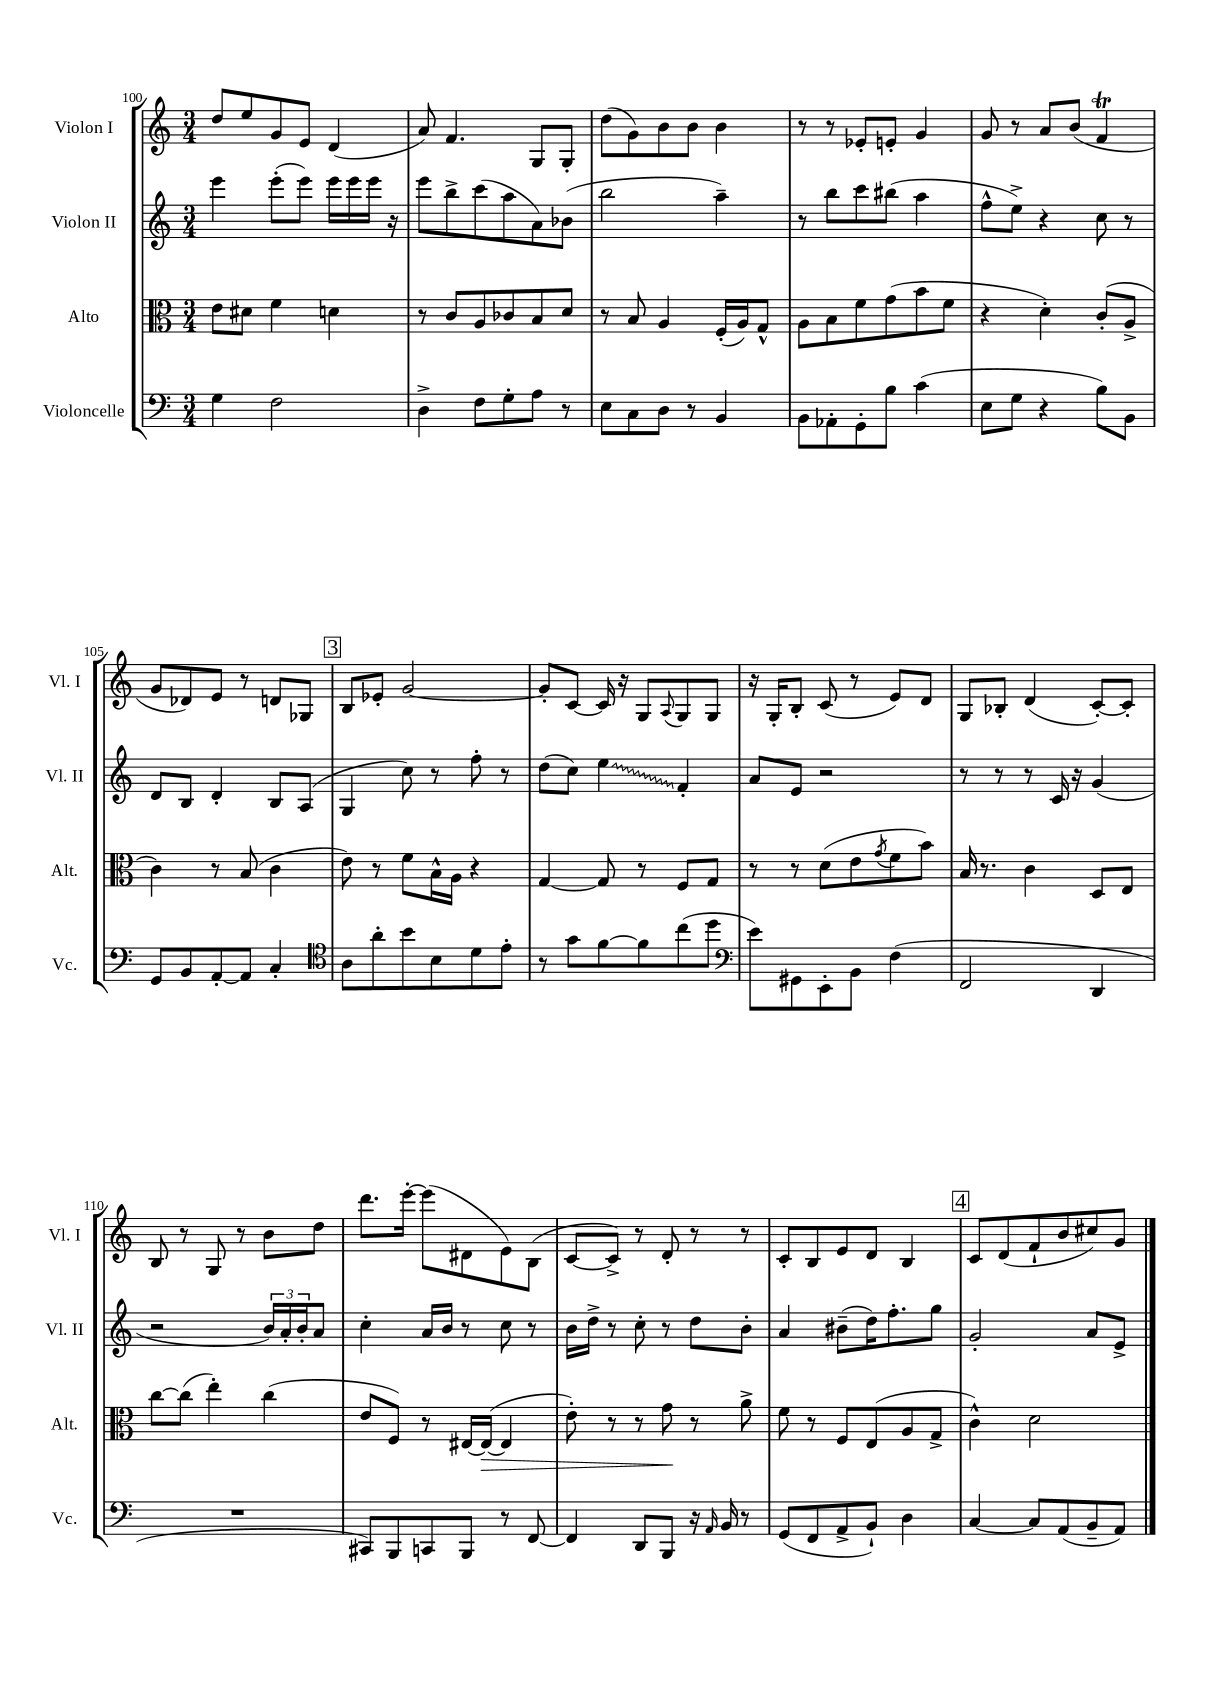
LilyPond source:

<<
\new StaffGroup <<
\new Staff = "s0" \with { instrumentName = "Violon I" shortInstrumentName = "Vl. I" } {
    \clef treble \key c \major \numericTimeSignature \time 3/4
    d''8 e''8 g'8 e'8 d'4( |
    a'8) f'4. g8 g8-. |
    d''8( g'8) b'8 b'8 b'4 |
    r8 r8 ees'8-. e'8-. g'4 |
    g'8 r8 a'8 b'8( f'4\trill |
    g'8 des'8) e'8 r8 d'8 ges8 |
    \mark \markup { \box "3" } b8 ees'8-. g'2~ |
    g'8-. c'8~ c'16 r16 g8 \appoggiatura { a8 } g8 g8 |
    r16 g16-. b8-. c'8( r8 e'8) d'8 |
    g8 bes8-. d'4( c'8~-.) c'8-. |
    b8 r8 g8 r8 b'8 d''8 |
    d'''8. e'''16~-. e'''8( dis'8 e'8) b8( |
    c'8~ c'8->) r8 d'8-. r8 r8 |
    c'8-. b8 e'8 d'8 b4 |
    \mark \markup { \box "4" } c'8 d'8( f'8-! b'8 cis''8) g'8 \bar "|." |
}
\new Staff = "s1" \with { instrumentName = "Violon II" shortInstrumentName = "Vl. II" } {
    \clef treble \key c \major \numericTimeSignature \time 3/4
    e'''4 e'''8-.( e'''8) e'''16 e'''16 e'''16 r16 |
    e'''8 b''8-> c'''8( a''8 a'8) bes'8( |
    b''2 a''4--) |
    r8 b''8 c'''8 bis''8( a''4 |
    f''8-^ e''8->) r4 c''8 r8 |
    d'8 b8 d'4-. b8 a8( |
    \mark \markup { \box "3" } g4 c''8) r8 f''8-. r8 |
    d''8( c''8) \once \override Glissando.style = #'zigzag e''4\glissando f'4-. |
    a'8 e'8 r2 |
    r8 r8 r8 c'16 r16 g'4( |
    r2 \tuplet 3/2 { b'16) a'16-. b'16-. } a'8 |
    c''4-. a'16 b'16 r8 c''8 r8 |
    b'16 d''16-> r8 c''8-. r8 d''8 b'8-. |
    a'4 bis'8--( d''16) f''8.-. g''8 |
    \mark \markup { \box "4" } g'2-. a'8 e'8-> \bar "|." |
}
\new Staff = "s2" \with { instrumentName = "Alto" shortInstrumentName = "Alt." } {
    \clef alto \key c \major \numericTimeSignature \time 3/4
    e'8 dis'8 f'4 d'4 |
    r8 c'8 a8 ces'8 b8 d'8 |
    r8 b8 a4 f16-.( a16) g8-^ |
    a8 b8 f'8 g'8( b'8 f'8 |
    r4 d'4-.) c'8-.( a8-> |
    c'4) r8 b8( c'4 |
    \mark \markup { \box "3" } e'8) r8 f'8 b16-^ a16 r4 |
    g4~ g8 r8 f8 g8 |
    r8 r8 d'8( e'8 \acciaccatura { g'8 } f'8 b'8) |
    b16 r8. c'4 d8 e8 |
    c''8~ c''8( e''4-.) c''4( |
    e'8 f8) r8 eis16~ eis16~\>( eis4 |
    e'8-.) r8 r8 g'8\! r8 a'8-> |
    f'8 r8 f8 e8( a8 g8-> |
    \mark \markup { \box "4" } c'4-^) d'2 \bar "|." |
}
\new Staff = "s3" \with { instrumentName = "Violoncelle" shortInstrumentName = "Vc." } {
    \clef bass \key c \major \numericTimeSignature \time 3/4
    g4 f2 |
    d4-> f8 g8-. a8 r8 |
    e8 c8 d8 r8 b,4 |
    b,8 aes,8-. g,8-. b8 c'4( |
    e8 g8 r4 b8) b,8 |
    g,8 b,8 a,8~-. a,8 c4-. |
    \mark \markup { \box "3" } \clef tenor a8 a'8-. b'8 b8 d'8 e'8-. |
    r8 g'8 f'8~ f'8 c''8( d''8 |
    \clef bass e'8) gis,8 e,8-. b,8 f4( |
    f,2 d,4 |
    R2. |
    cis,8) b,,8 c,8 b,,8 r8 f,8~ |
    f,4 d,8 b,,8 r16 \grace { a,16 } b,16 r8 |
    g,8( f,8 a,8-> b,8-!) d4 |
    \mark \markup { \box "4" } c4~ c8 a,8( b,8-- a,8) \bar "|." |
}
>>
>>
\layout { \context { \Score currentBarNumber = #100 } }
